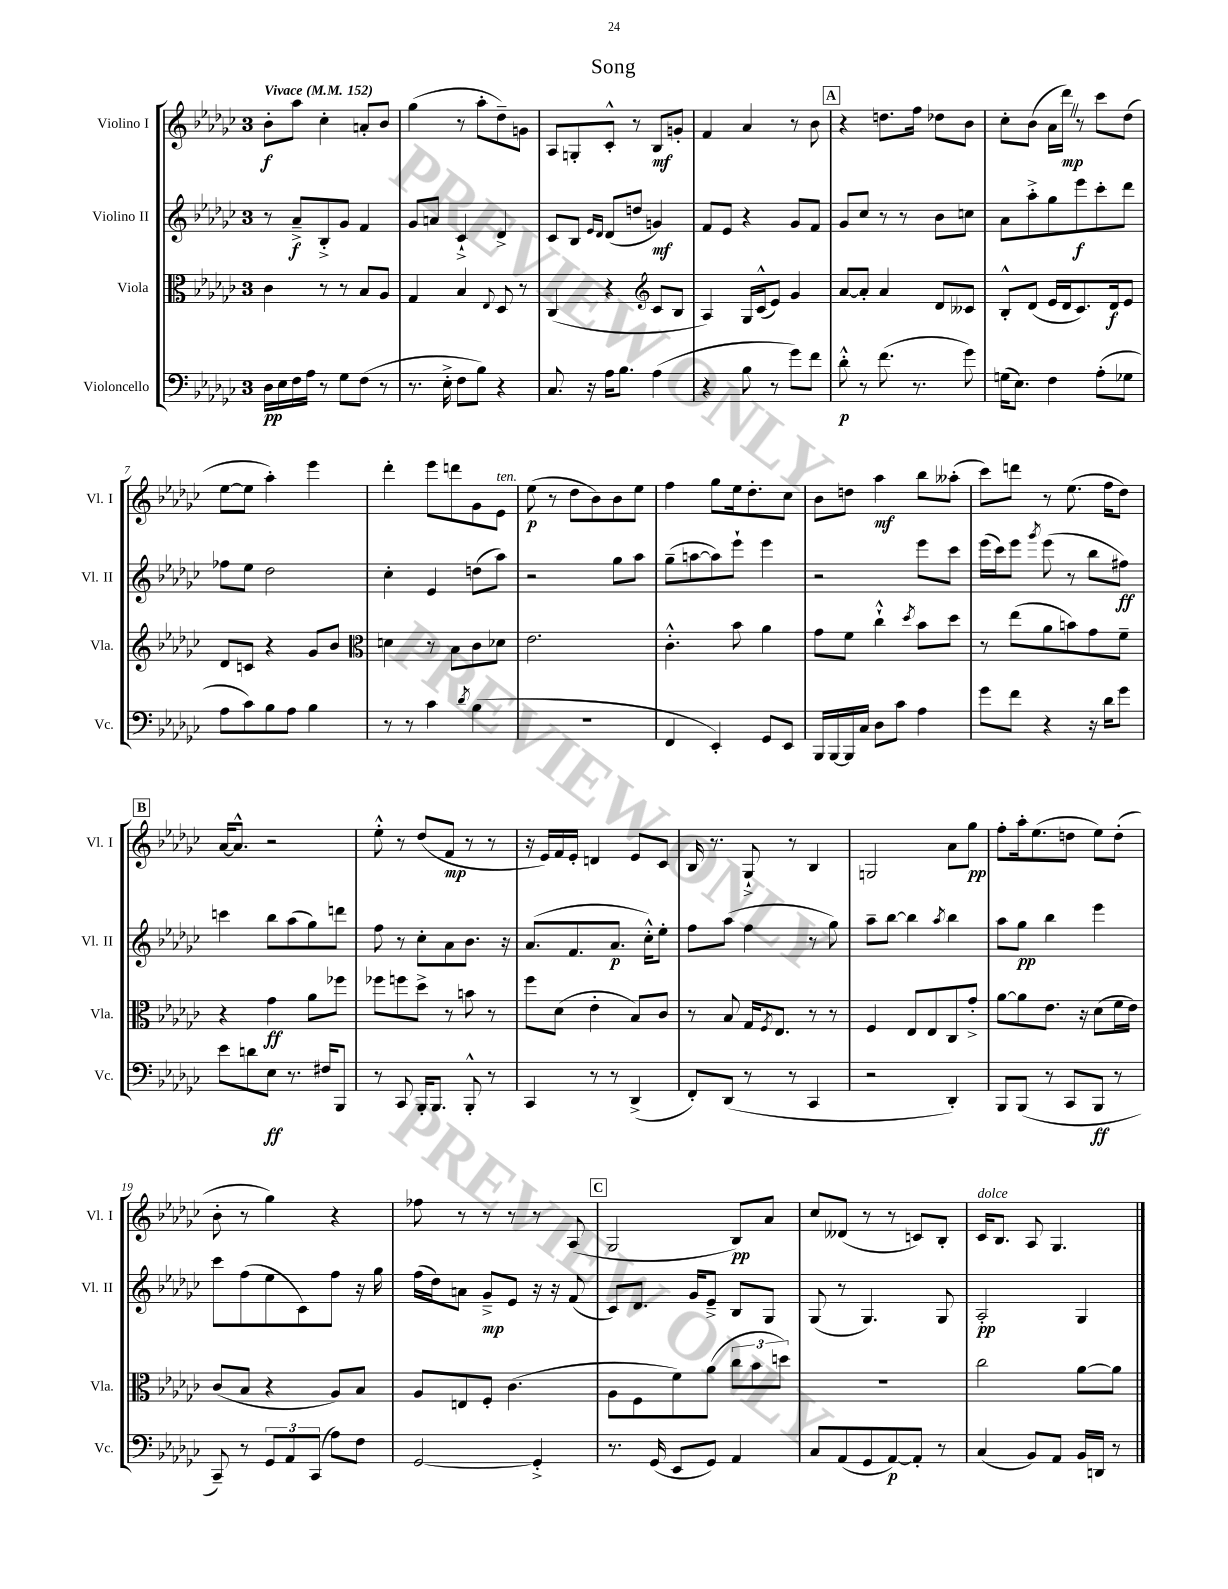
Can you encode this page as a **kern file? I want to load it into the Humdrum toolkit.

**kern	**kern	**kern	**kern
*staff4	*staff3	*staff2	*staff1
*clefF4	*clefC3	*clefG2	*clefG2
*k[b-e-a-d-g-c-]	*k[b-e-a-d-g-c-]	*k[b-e-a-d-g-c-]	*k[b-e-a-d-g-c-]
*M3/4	*M3/4	*M3/4	*M3/4
*MM152	*MM152	*MM152	*MM152
16D-	4c-	8r	8b-'
16E-	.	.	.
16F	.	8a-~^	8aa-
16A-	.	.	.
8r	8r	8B-'^	4cc-'
8G-	8r	8g-	.
(8F	8B-	4f	8a'
8r	8A-	.	8b-
=	=	=	=
8.r	4G-	8g-	(4gg-
.	.	8a	.
16E-'^	.	.	.
8F	4B-	4c-`^	8r
8B-)	.	.	8aa-'
.	8qqE-	.	.
4r	8D-	4d-^	8dd-~)
.	8r	.	8g
=	=	=	=
8.C-	(4C-	8c-	8A-
.	.	8B-	8G'
16r	.	.	.
.	.	16qqe-	.
.	.	16qqd-	.
16A-	4r	(8d-	8c-'^^
8.B-	.	.	.
.	.	8dd	8r
*	*clefG2	*	*
(4A-	8c-	4g)	8B-
.	8B-	.	8g'
=	=	=	=
4r	4A-)	8f	4f
.	.	8e-	.
8B-	16G-	4r	4a-
.	(16c-^^	.	.
8r	8e-)	.	.
8g-)	4g-	8g-	8r
8f	.	8f	8b-
=	=	=	=
8d-'^^	[8a-	8g-	4r
8r	8a-']	8cc-	.
(8.f	4a-	8r	8.dd
.	.	8r	.
8.r	.	.	16ff
.	8d-	8b-	8dd-
8g-)	8c--	8cc	8b-
=	=	=	=
(16G	8B-'^^	8a-	8cc-'
8.E-)	.	.	.
.	(8d-	8aa-'^	(8b-
4F	16e-	8gg-	16a-
.	16d-	.	16ddd-)
.	8.c-)	8eee-	8r
(8A-'	.	8ccc-'	8ccc-
.	16d-	.	.
8G-	8e-	8ddd-	(8dd-
=	=	=	=
8A-	8d-	8ff-	[8ee-
8c-)	8c	8ee-	8ee-]
8B-	4r	2dd-	4aa-')
8A-	.	.	.
4B-	8g-	.	4eee-
.	8b-	.	.
=	=	=	=
*	*clefC3	*	*
8r	4d	4cc-'	4ddd-'
8r	.	.	.
4c-	8r	4e-	8eee-
.	8B-	.	8ddd
8qd-	.	.	.
(4B-	8c-	(8dd	8g-
.	8d-	8aa-)	8e-
=	=	=	=
2.r	2.e-	2r	(8ee-
.	.	.	8r
.	.	.	8dd-
.	.	.	8b-)
.	.	8gg-	8b-
.	.	8aa-	8ee-
=	=	=	=
4FF	4.c-'^^	(8gg-~	4ff
.	.	[8aa	.
4EE-')	.	8aa])	8gg-
.	8b-	8eee-`	16ee-
.	.	.	8.dd-'
8GG-	4a-	4eee-	.
8EE-	.	.	8cc-
=	=	=	=
16BBB-	8g-	2r	8b-
[16BBB-	.	.	.
16BBB-]	8f	.	8dd
16C-	.	.	.
8D-	4cc-`^^	.	4aa-
8c-	.	.	.
.	8qdd-	.	.
4A-	8b-	8eee-	8bb-
.	8dd-	8ccc-	(8aa--'
=	=	=	=
8g-	8r	(16eee-	8ccc-)
.	.	16ccc-)	.
8f	(8ee-	8eee-	8ddd
.	.	8qggg-	.
4r	8a-	(8eee-	8r
.	8b)	8r	(8.ee-
16r	8g-	8bb-	.
16d-	.	.	16ff
8g-	8f~	8ff#)	8dd-)
=	=	=	=
8e-	4r	4ccc	[16a-
.	.	.	8.a-^^]
8d	.	.	.
8E-	4g-	8bb-	2r
8.r	.	(8aa-	.
.	8a-	8gg-)	.
16F#	.	.	.
8BBB-	8ff-	8ddd	.
=	=	=	=
8r	8ff-	8ff	8ee-'^^
8CC-	8ff	8r	8r
16BBB-'	8dd-^	8cc-'	(8dd-
8.BBB-	.	.	.
.	8r	8a-	8f
8BBB-'^^	8b	8.b-	8r
8r	8r	.	8r
.	.	16r	.
=	=	=	=
4CC-	8ff	(8.a-	16r
.	.	.	16e-)
.	(8d-	.	16f
.	.	8.f	16e-'
8r	4e-'	.	4d
8r	.	8.a-	.
(4DD-^	8B-)	.	8e-
.	.	16cc-'^^)	.
.	8c-	8ee-'	8c-
=	=	=	=
8FF')	8r	8ff	16B-
.	.	.	8.r
(8DD-	8B-	(8aa-	.
8r	16G-	4ff	8G-`^
.	8qF	.	.
.	8.E-	.	.
8r	.	.	8r
4CC-	8r	8r	4B-
.	8r	8gg-)	.
=	=	=	=
2r	4F	8aa-~	2G
.	.	[8bb-	.
.	8E-	4bb-]	.
.	8E-	.	.
.	.	8qaa-	.
4DD-')	8C-	4bb-	8a-
.	8g-'^	.	8gg-
=	=	=	=
8BBB-	[8a-	8aa-	8ff'
(8BBB-	8a-]	8gg-	16aa-'
.	.	.	(8.ee-
8r	8.e-	4bb-	.
8CC-	.	.	8dd
.	16r	.	.
8BBB-	(8d-	4eee-	8ee-)
8r	16f	.	(8dd'
.	16e-)	.	.
=	=	=	=
8CC-~)	(8c-	8ccc-	8b-'
8r	8B-	(8ff	8r
12GG-	4r	8ee-	4gg-)
12AA-	.	.	.
.	.	8c-)	.
(12CC-	.	.	.
8A-)	8A-)	8ff	4r
8F	8B-	16r	.
.	.	16gg-	.
=	=	=	=
[2GG-	8A-	(16ff	8ff-
.	.	16dd-)	.
.	8E	8a	8r
.	8F'	8g-~^	8r
.	(4.c-	8e-	8r
4GG-'^]	.	16r	8r
.	.	16r	.
.	.	(8f	(8A-
=	=	=	=
8.r	8A-	8c-)	2G-
.	8F	8.d-	.
(16GG-	.	.	.
8EE-	8f)	.	.
.	.	16g-	.
8GG-)	(8a-	8e-~^	.
4AA-	12cc-	8B-	8B-)
.	12b-	.	.
.	.	8G-	8a-
.	12dd)	.	.
=	=	=	=
8C-	2.r	(8G-	8cc-
(8AA-	.	8r	(8d--
8GG-	.	4.G-)	8r
[8AA-)	.	.	8r
8AA-']	.	.	8c)
8r	.	8G-	8B-'
=	=	=	=
(4C-	2cc-	2A-'	16c-
.	.	.	8.B-
8BB-)	.	.	8A-
8AA-	.	.	4.G-
16BB-	[8a-	4G-	.
16DD	.	.	.
8r	8a-]	.	.
==	==	==	==
*-	*-	*-	*-
